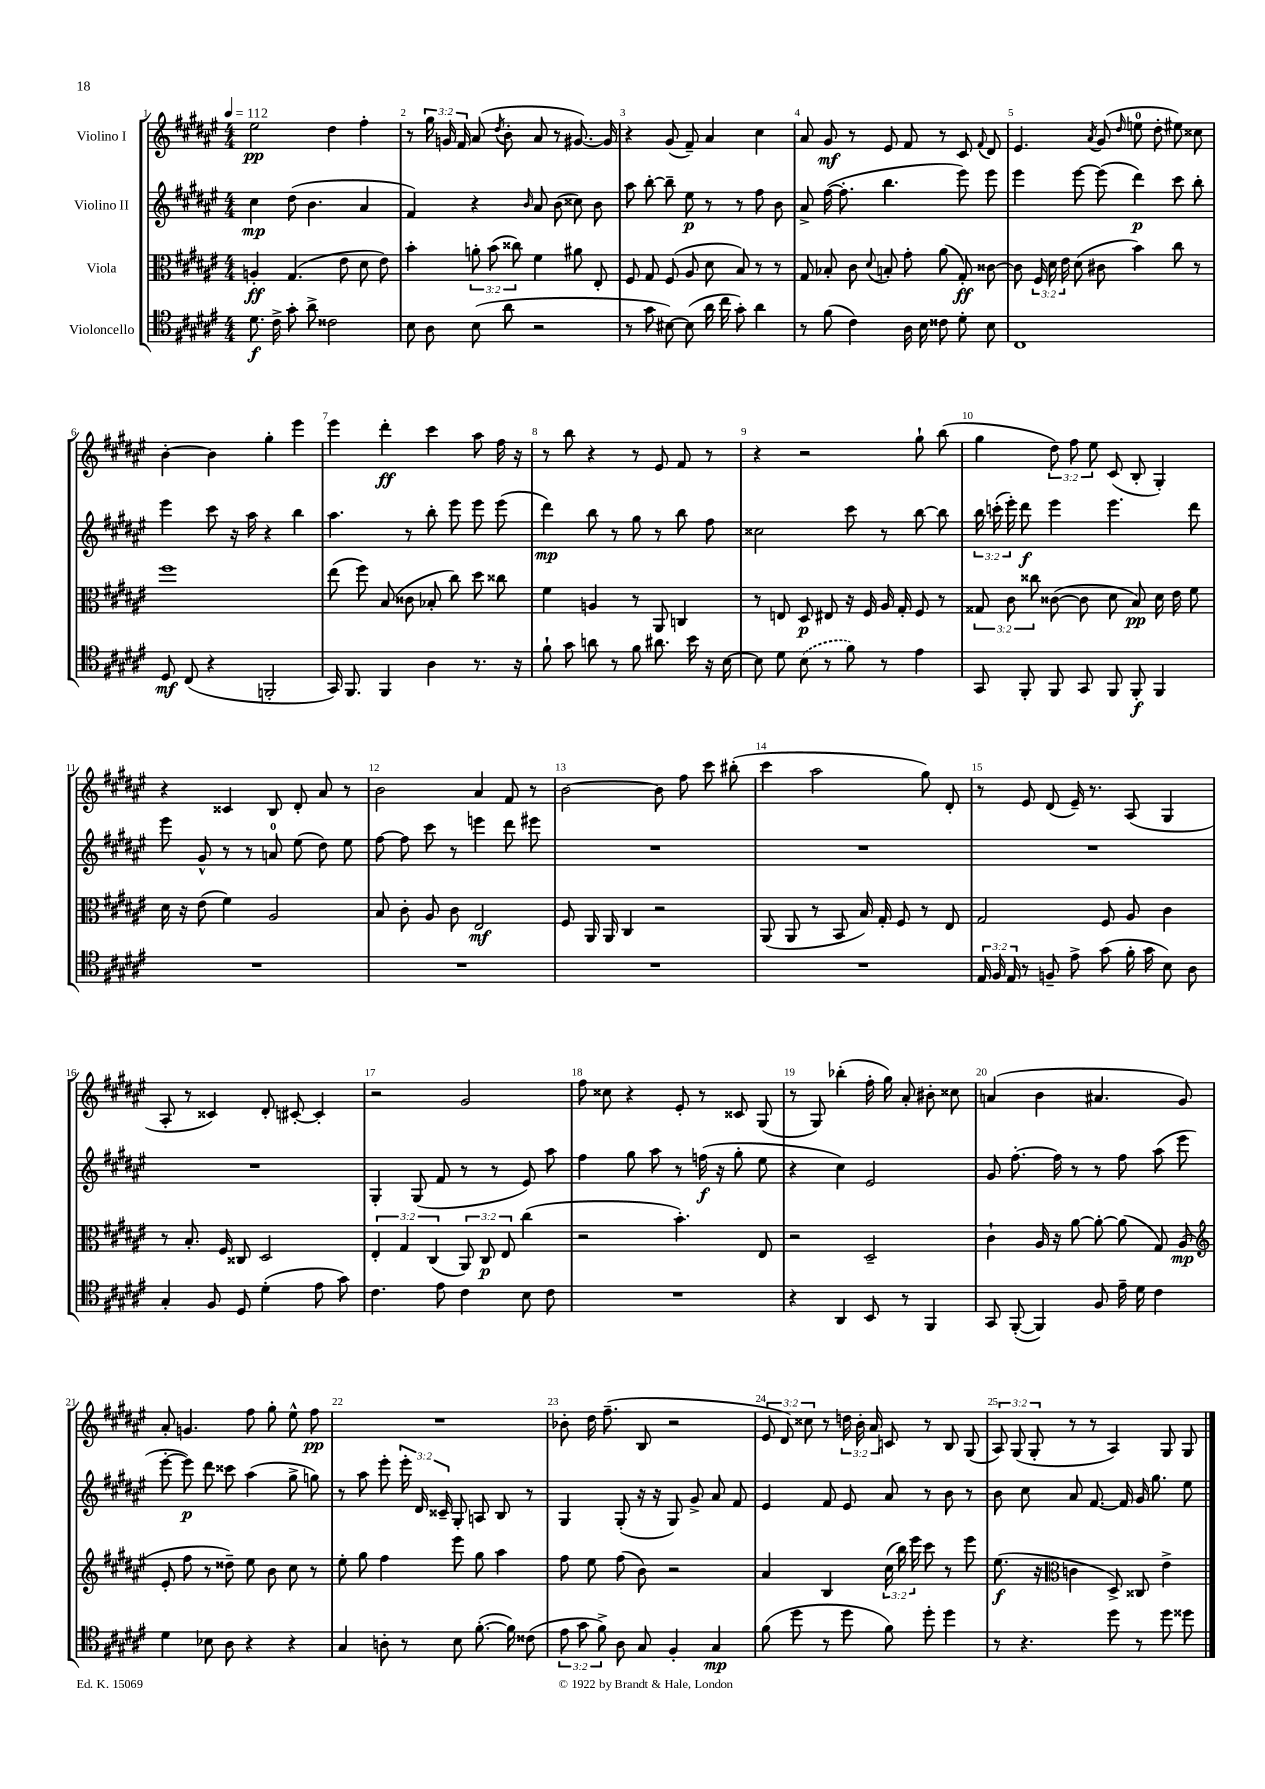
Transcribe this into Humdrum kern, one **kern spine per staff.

**kern	**dynam	**kern	**dynam	**kern	**dynam	**kern	**dynam
*part4	*part4	*part3	*part3	*part2	*part2	*part1	*part1
*staff4	*staff4	*staff3	*staff3	*staff2	*staff2	*staff1	*staff1
*I"Violoncello	*	*I"Viola	*	*I"Violino II	*	*I"Violino I	*
*clefC4	*	*clefC3	*	*clefG2	*	*clefG2	*
*k[f#c#g#d#a#e#]	*	*k[f#c#g#d#a#e#]	*	*k[f#c#g#d#a#e#]	*	*k[f#c#g#d#a#e#]	*
*M4/4	*	*M4/4	*	*M4/4	*	*M4/4	*
*MM112	*	*MM112	*	*MM112	*	*MM112	*
=1	=1	=1	=1	=1	=1	=1	=1
8.d#\	f	4An'/	ff	4cc#\	mp	2ee#\	pp
16c#^\	.	.	.	.	.	.	.
8g#'\	.	(4.G#/	.	(8dd#\	.	.	.
8a#^\	.	.	.	4.b\	.	.	.
2c##X\	.	.	.	.	.	4dd#\	.
.	.	8e#\	.	.	.	.	.
.	.	8d#\	.	4a#/	.	4ff#'\	.
.	.	8e#\)	.	.	.	.	.
=2	=2	=2	=2	=2	=2	=2	=2
8B\	.	4b'\	.	4f#/)	.	8r	.
8A#\	.	.	.	.	.	24gg#\	.
.	.	.	.	.	.	24gn/	.
.	.	.	.	.	.	24f#/	.
(8B\	.	12an'\	.	4r	.	(8a#/	.
.	.	(12b\	.	.	.	.	.
.	.	.	.	.	.	8qdd#/	.
8a#\	.	.	.	.	.	8b'\	.
.	.	12cc##X\)	.	.	.	.	.
.	.	.	.	16qqb/	.	.	.
2r	.	4f#\	.	8a#/	.	8a#/	.
.	.	.	.	(8b\	.	8r	.
.	.	8a#X\	.	8cc##X\)	.	[8.g#X/)	.
.	.	8E#'/	.	8b\	.	.	.
.	.	.	.	.	.	16g#/]	.
=3	=3	=3	=3	=3	=3	=3	=3
8r	.	8F#/	.	8aa#\	.	4r	.
8g#\	.	8G#/	.	[8bb'\	.	.	.
[8B#X\)	.	(8F#/	.	8bb~\]	.	(8g#/	.
(8B#\]	.	8A#/	.	8ee#\	p	8f#~/)	.
16a#\	.	8d#\	.	8r	.	4a#/	.
16cc#\	.	.	.	.	.	.	.
8g#'\)	.	8B/)	.	8r	.	.	.
4a#\	.	8r	.	8ff#\	.	4cc#\	.
.	.	8r	.	8b\	.	.	.
=4	=4	=4	=4	=4	=4	=4	=4
8r	.	8G#/	.	8a#^/	.	8a#/	.
(8f#\	.	8B-X'/	.	([16ff#\	.	8g#/	mf
.	.	.	.	8.ff#'\]	.	.	.
4c#\)	.	8c#\	.	.	.	8r	.
.	.	8qqd#/	.	.	.	.	.
.	.	8Bn'/	.	4.bb\	.	8e#/	.
16A#\	.	8g#'\	.	.	.	8f#/	.
16B\	.	.	.	.	.	.	.
8c##X\	.	(8a#\	.	.	.	8r	.
8d#'\	.	8G#'/)	ff	8eee#\)	.	8c#/	.
.	.	.	.	.	.	8qqf#/	.
8B\	.	[8c##X\	.	8eee#\	.	8d#/	.
=5	=5	=5	=5	=5	=5	=5	=5
1C#	.	8c##\]	.	4eee#\	.	4.e#/	.
.	.	24F#/	.	.	.	.	.
.	.	24d#\	.	.	.	.	.
.	.	24e#\	.	.	.	.	.
.	.	(8d#\	.	[8eee#\	.	.	.
.	.	.	.	.	.	8qa#/	.
.	.	8c#X\	.	(8eee#\]	.	(8g#/	.
.	.	.	.	.	.	16qqdd#/	.
.	.	4b\)	.	4ddd#\)	p	8een\	.
.	.	.	.	.	.	8dd#'\	.
.	.	8cc#\	.	8ccc#\	.	8ee#X\)	.
.	.	8r	.	8bb'\	.	8cc##X\	.
!!LO:LB:g=z
=6	=6	=6	=6	=6	=6	=6	=6
8D#/	mf	1ff#	.	4eee#\	.	[4b'\	.
(8C#/	.	.	.	.	.	.	.
4r	.	.	.	8ccc#\	.	4b\]	.
.	.	.	.	16r	.	.	.
.	.	.	.	16aa#\	.	.	.
2FFn'/	.	.	.	4r	.	4gg#'\	.
.	.	.	.	4bb\	.	4eee#\	.
=7	=7	=7	=7	=7	=7	=7	=7
16GG#/)	.	(8ee#\	.	4.aa#\	.	4eee#\	.
8.FF#/	.	.	.	.	.	.	.
.	.	8ff#\)	.	.	.	.	.
4FF#/	.	(8B/	.	.	.	4ddd#'\	ff
.	.	8c##X\	.	8r	.	.	.
4A#\	.	8B-X'/	.	8bb'\	.	4ccc#\	.
.	.	8cc#\)	.	8eee#\	.	.	.
8.r	.	8dd#\	.	8eee#\	.	8aa#\	.
.	.	8cc##X\	.	(8eee#\	.	16ff#\	.
16r	.	.	.	.	.	16r	.
=8	=8	=8	=8	=8	=8	=8	=8
8f#`\	.	4f#\	.	4ddd#\)	mp	8r	.
8g#\	.	.	.	.	.	8bb\	.
8an\	.	4An/	.	8bb\	.	4r	.
8r	.	.	.	8r	.	.	.
8f#\	.	8r	.	8gg#\	.	8r	.
8.a#X\	.	8AA#/	.	8r	.	8e#/	.
.	.	4Cn/	.	8bb\	.	8f#/	.
16b\	.	.	.	.	.	.	.
16r	.	.	.	8ff#\	.	8r	.
[16B\	.	.	.	.	.	.	.
=9	=9	=9	=9	=9	=9	=9	=9
8B\]	.	8r	.	2cc##X\	.	4r	.
8d#\	.	8En/	.	.	.	.	.
(8B\	.	8D#/	p	.	.	2r	.
8r	.	8E#X/	.	.	.	.	.
8f#\)	.	16r	.	8ccc#\	.	.	.
.	.	16F#/	.	.	.	.	.
8r	.	16A#/	.	8r	.	.	.
.	.	16G#'/	.	.	.	.	.
4e#\	.	8F#/	.	[8bb\	.	8gg#`\	.
.	.	8r	.	8bb\]	.	(8bb\	.
=10	=10	=10	=10	=10	=10	=10	=10
8GG#/	.	12G##X/	.	24bb\	.	4gg#\	.
.	.	.	.	(24cccn'\	.	.	.
.	.	12c#\	.	24eee#'\)	.	.	.
8FF#'/	.	.	.	8ddd#\	f	.	.
.	.	12cc##X\	.	.	.	.	.
8FF#/	.	([8c##X\	.	4eee#\	.	12dd#\)	.
.	.	.	.	.	.	12ff#\	.
8GG#/	.	8c##\]	.	.	.	.	.
.	.	.	.	.	.	12ee#\	.
8FF#/	.	8d#\	.	4.eee#\	.	(8c#/	.
8FF#'/	f	8B/)	pp	.	.	8B'/	.
4FF#/	.	16d#\	.	.	.	4G#'/)	.
.	.	16e#\	.	.	.	.	.
.	.	8f#\	.	8ddd#\	.	.	.
!!LO:LB:g=z
=11	=11	=11	=11	=11	=11	=11	=11
1r	.	16d#\	.	8eee#\	.	4r	.
.	.	16r	.	.	.	.	.
.	.	(8e#\	.	8g#^^/	.	.	.
.	.	4f#\)	.	8r	.	4c##X/	.
.	.	.	.	8r	.	.	.
.	.	2A#/	.	8an/	.	8B/	.
.	.	.	.	(8ee#\	.	8d#'/	.
.	.	.	.	8dd#\)	.	8a#/	.
.	.	.	.	8ee#\	.	8r	.
=12	=12	=12	=12	=12	=12	=12	=12
1r	.	8B/	.	[8ff#\	.	2b\	.
.	.	8c#'\	.	8ff#\]	.	.	.
.	.	8A#/	.	8ccc#\	.	.	.
.	.	8c#\	.	8r	.	.	.
.	.	2E#/	mf	4eeen\	.	4a#/	.
.	.	.	.	8ddd#\	.	8f#/	.
.	.	.	.	8eee#X\	.	8r	.
=13	=13	=13	=13	=13	=13	=13	=13
1r	.	8F#/	.	1r	.	[2b\	.
.	.	16AA#/	.	.	.	.	.
.	.	16AA#/	.	.	.	.	.
.	.	4C#/	.	.	.	.	.
.	.	2r	.	.	.	8b\]	.
.	.	.	.	.	.	8ff#\	.
.	.	.	.	.	.	8ccc#\	.
.	.	.	.	.	.	(8bb#X'\	.
=14	=14	=14	=14	=14	=14	=14	=14
1r	.	(8AA#/	.	1r	.	4ccc#\	.
.	.	8AA#/	.	.	.	.	.
.	.	8r	.	.	.	2aa#\	.
.	.	8BB/	.	.	.	.	.
.	.	16B/)	.	.	.	.	.
.	.	16G#'/	.	.	.	.	.
.	.	8F#/	.	.	.	.	.
.	.	8r	.	.	.	8gg#\)	.
.	.	8E#/	.	.	.	8d#'/	.
=15	=15	=15	=15	=15	=15	=15	=15
24E#/	.	2G#/	.	1r	.	8r	.
24F#/	.	.	.	.	.	.	.
24E#/	.	.	.	.	.	.	.
8r	.	.	.	.	.	8e#/	.
8Fn~/	.	.	.	.	.	(8d#/	.
8e#^\	.	.	.	.	.	16e#~/)	.
.	.	.	.	.	.	8.r	.
(8g#\	.	8F#/	.	.	.	.	.
16f#'\	.	8A#/	.	.	.	(8A#/	.
16g#\	.	.	.	.	.	.	.
8B\)	.	4c#\	.	.	.	4G#/	.
8A#\	.	.	.	.	.	.	.
!!LO:LB:g=z
=16	=16	=16	=16	=16	=16	=16	=16
4G#'/	.	8r	.	1r	.	8A#'/	.
.	.	8.B'/	.	.	.	8r	.
8F#/	.	.	.	.	.	4c##X/)	.
.	.	16F#/	.	.	.	.	.
8D#/	.	8C##X/	.	.	.	.	.
(4d#'\	.	2D#/	.	.	.	8d#'/	.
.	.	.	.	.	.	[8c#X'/	.
8e#\	.	.	.	.	.	4c#'/]	.
8g#\)	.	.	.	.	.	.	.
=17	=17	=17	=17	=17	=17	=17	=17
4.c#\	.	6E#'/	.	4G#'/	.	2r	.
.	.	6G#/	.	.	.	.	.
.	.	.	.	(8G#/	.	.	.
.	.	(6C#/	.	.	.	.	.
8e#\	.	.	.	8f#/	.	.	.
4c#\	.	12AA#/)	.	8r	.	2g#/	.
.	.	12C#/	p	.	.	.	.
.	.	.	.	8r	.	.	.
.	.	12E#/	.	.	.	.	.
8B\	.	(4cc#\	.	8e#/)	.	.	.
8c#\	.	.	.	8aa#\	.	.	.
=18	=18	=18	=18	=18	=18	=18	=18
1r	.	2r	.	4ff#\	.	8ff#\	.
.	.	.	.	.	.	8cc##X\	.
.	.	.	.	8gg#\	.	4r	.
.	.	.	.	8aa#\	.	.	.
.	.	4.b'\)	.	8r	.	8e#'/	.
.	.	.	.	(16ffn\	f	8r	.
.	.	.	.	16r	.	.	.
.	.	.	.	8gg#'\	.	8c##X/	.
.	.	8E#/	.	8ee#\	.	(8G#/	.
=19	=19	=19	=19	=19	=19	=19	=19
4r	.	2r	.	4r	.	8r	.
.	.	.	.	.	.	8G#/)	.
4AA#/	.	.	.	4cc#\)	.	(4bb-X'\	.
8BB/	.	2D#~/	.	2e#/	.	16ff#'\	.
.	.	.	.	.	.	16gg#\)	.
8r	.	.	.	.	.	8a#'/	.
4FF#/	.	.	.	.	.	8b#X'\	.
.	.	.	.	.	.	8cc##X\	.
=20	=20	=20	=20	=20	=20	=20	=20
8GG#/	.	4c#`\	.	8g#/	.	(4an/	.
([8FF#'/	.	.	.	[8.ff#'\	.	.	.
4FF#/])	.	16A#/	.	.	.	4b\	.
.	.	16r	.	16ff#\]	.	.	.
.	.	[8a#\	.	8r	.	.	.
8F#/	.	8a#'\_	.	8r	.	4.a#X/	.
16e#~\	.	(8a#\]	.	8ff#\	.	.	.
16d#\	.	.	.	.	.	.	.
4c#\	.	8G#/)	.	(8aa#\	.	.	.
.	.	(8A#/	mp	8eee#\	.	8g#/)	.
!!LO:LB:g=z
=21	=21	=21	=21	=21	=21	=21	=21
*	*	*clefG2	*	*	*	*	*
4d#\	.	8e#'/	.	[8eee#'\	.	8a#'/	.
.	.	8ff#\	.	8eee#\])	p	4.gn/	.
8B-X\	.	8r	.	8ddd#\	.	.	.
8A#\	.	8dd##X~\)	.	8ccc##X\	.	.	.
4r	.	8ee#\	.	(4aa#\	.	8ff#\	.
.	.	8b\	.	.	.	8gg#'\	.
4r	.	8cc#\	.	8gg#^\	.	8ee#^^\	.
.	.	8r	.	8ggn\)	.	8ff#\	pp
=22	=22	=22	=22	=22	=22	=22	=22
4G#/	.	8ee#'\	.	8r	.	1r	.
.	.	8gg#\	.	8aa#\	.	.	.
8An'\	.	4ff#\	.	8eee#'\	.	.	.
8r	.	.	.	24eee#'\	.	.	.
.	.	.	.	24d#/	.	.	.
.	.	.	.	24c##X~/	.	.	.
8B\	.	8eee#\	.	8G#'/	.	.	.
([8.f#'\	.	8gg#\	.	8An/	.	.	.
.	.	4aa#\	.	8B/	.	.	.
16f#\])	.	.	.	.	.	.	.
(8c##X\	.	.	.	8r	.	.	.
=23	=23	=23	=23	=23	=23	=23	=23
12e#\	.	8ff#\	.	4G#/	.	8b-X'\	.
12g#\	.	.	.	.	.	.	.
.	.	8ee#\	.	.	.	16dd#\	.
12f#^\)	.	.	.	.	.	.	.
.	.	.	.	.	.	(8.ff#~\	.
8A#\	.	(8ff#\	.	(8G#'/	.	.	.
8G#/	.	8b\)	.	16r	.	8B/	.
.	.	.	.	16r	.	.	.
4F#'/	.	2r	.	8G#/)	.	2r	.
.	.	.	.	8g#^/	.	.	.
4G#/	mp	.	.	8a#/	.	.	.
.	.	.	.	8f#/	.	.	.
=24	=24	=24	=24	=24	=24	=24	=24
(8f#\	.	4a#/	.	4e#/	.	12e#/	.
.	.	.	.	.	.	12d#/)	.
8dd#\	.	.	.	.	.	.	.
.	.	.	.	.	.	12cc##X\	.
8r	.	4B/	.	8f#/	.	8r	.
8dd#\	.	.	.	8e#/	.	24ddn\	.
.	.	.	.	.	.	24b'\	.
.	.	.	.	.	.	24a#/	.
8f#\)	.	(24cc#\	.	8a#/	.	8cn/	.
.	.	24bb\)	.	.	.	.	.
.	.	24eee#\	.	.	.	.	.
8dd#'\	.	8ccc#\	.	8r	.	8r	.
4dd#\	.	8r	.	8b\	.	8B/	.
.	.	8eee#\	.	8r	.	(8G#/	.
=25	=25	=25	=25	=25	=25	=25	=25
8r	.	(8.ee#\	f	8b\	.	12A#/)	.
.	.	.	.	.	.	(12G#/	.
4.r	.	.	.	8cc#\	.	.	.
.	.	.	.	.	.	12G#'/	.
.	.	16r	.	.	.	.	.
*	*	*clefC3	*	*	*	*	*
.	.	4cn\	.	8a#/	.	8r	.
.	.	.	.	[8.f#/	.	8r	.
8dd#\	.	8D#^/)	.	.	.	4A#/)	.
.	.	.	.	16f#/]	.	.	.
8r	.	8C##X/	.	16g#/	.	.	.
.	.	.	.	8.gg#\	.	.	.
8dd#\	.	4e#^\	.	.	.	8G#/	.
8dd##X\	.	.	.	8ee#\	.	8G#/	.
==	==	==	==	==	==	==	==
*-	*-	*-	*-	*-	*-	*-	*-
